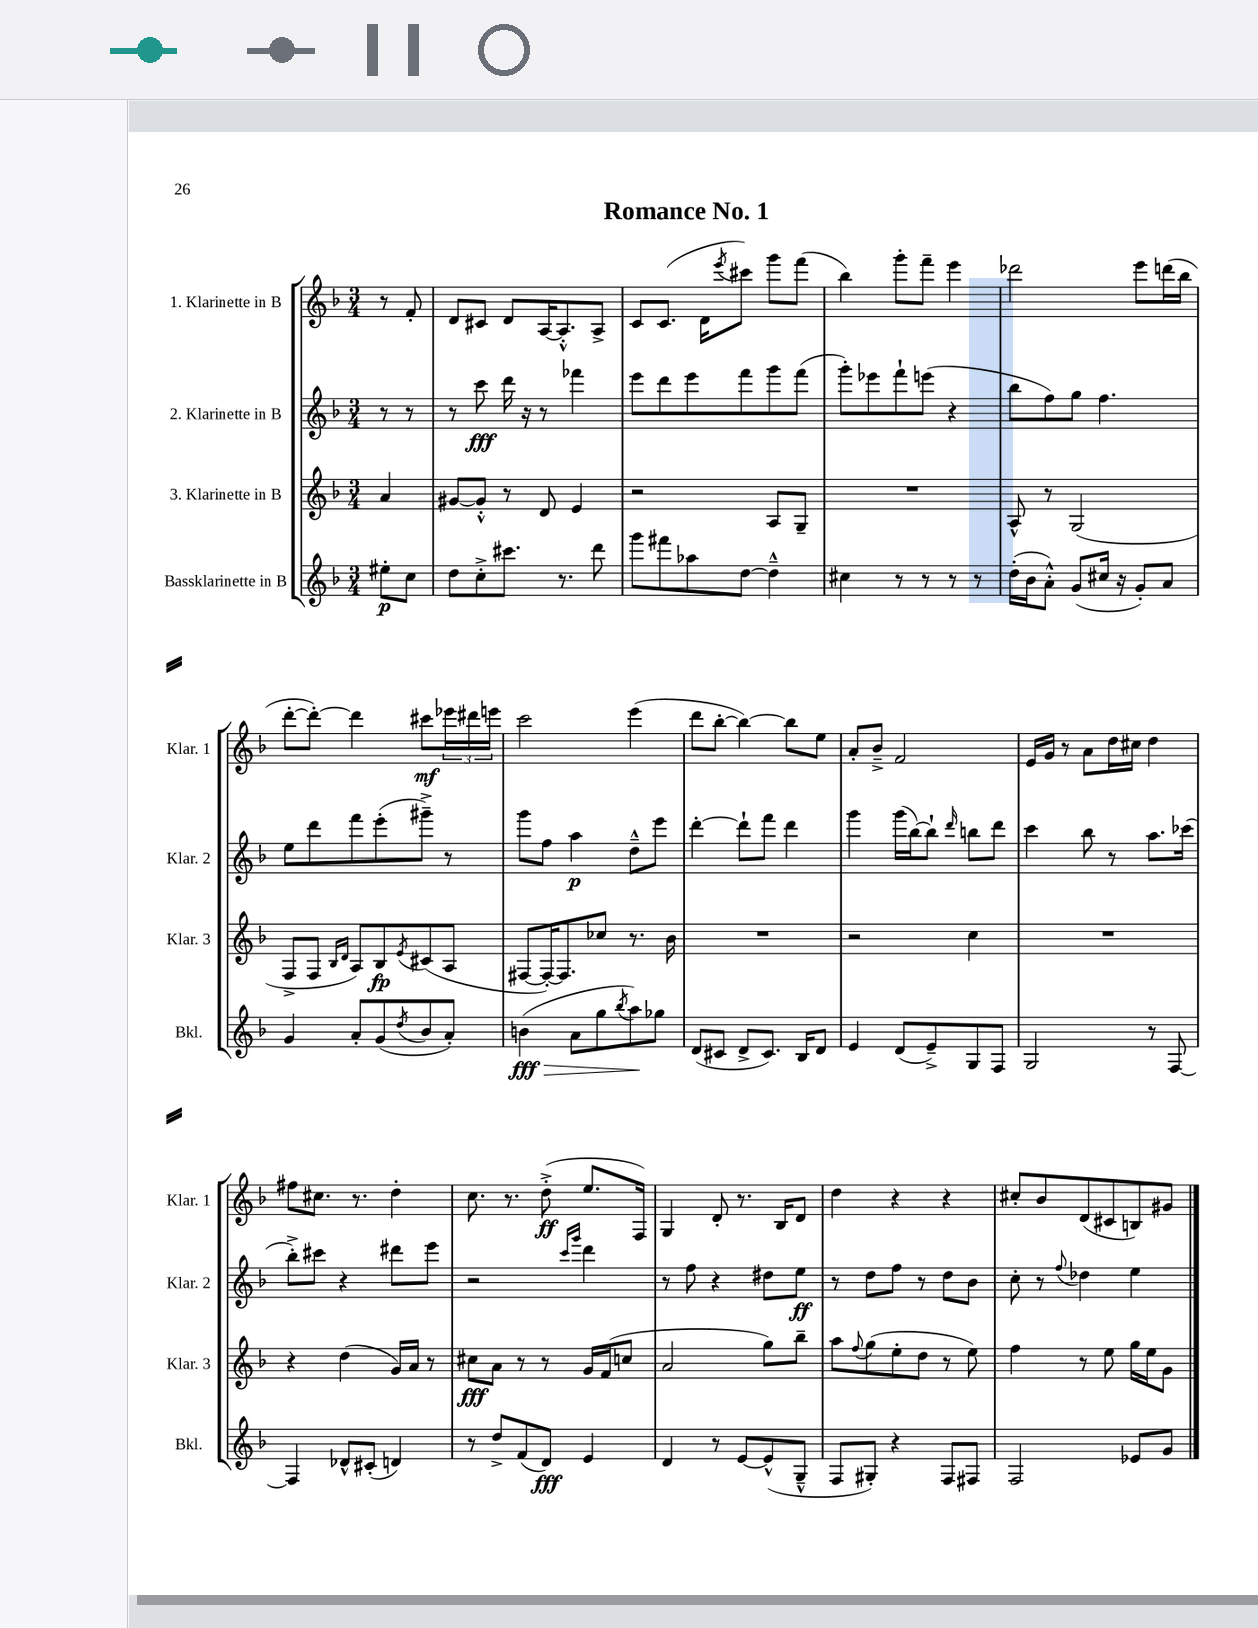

**kern	**kern	**kern	**kern
*staff4	*staff3	*staff2	*staff1
*clefG2	*clefG2	*clefG2	*clefG2
*k[b-]	*k[b-]	*k[b-]	*k[b-]
*M3/4	*M3/4	*M3/4	*M3/4
8ee#'	4a	8r	8r
8cc	.	8r	8f'
=	=	=	=
8dd	[8g#	8r	8d
8cc'^	8g#'^^]	8ccc	8c#
8.ccc#	8r	16ddd	8d
.	.	16r	.
.	8d	8r	[16A
8.r	.	.	8.A'^^]
.	4e	4fff-	.
8ddd	.	.	8A^
=	=	=	=
8ggg	2r	8eee	8c
8fff#	.	8ddd	(8.c
8aa-	.	8eee	.
.	.	.	16d
.	.	.	8qeee
[8dd	.	8fff	8ccc#)
4dd~^^]	8A	8ggg	8ggg
.	8G~	(8fff	(8fff
=	=	=	=
4cc#	2.r	8ggg')	4bb-)
.	.	8eee-	.
8r	.	8fff`	8ggg'
8r	.	(8eee	8fff~
8r	.	4r	4eee
8r	.	.	.
=	=	=	=
(16dd'	8A^^	8bb-	2ddd-
16b-	.	.	.
8a'^^)	8r	8ff)	.
(8g	(2G	8gg	.
16cc#	.	4.ff	.
16r	.	.	.
8g')	.	.	8eee
8a	.	.	(16ddd
.	.	.	16bb-
=	=	=	=
4g	8F^	8ee	[8ddd'
.	8F	8ddd	8ddd'_)
.	16qqB-	.	.
.	16qqd	.	.
8a'	8A)	8fff	4ddd]
(8g	8B-	(8eee'	.
8qdd	8qe	.	.
8b-	(8c#	8ggg#~^)	8ccc#
8a')	8A	8r	24eee-
.	.	.	24ddd#
.	.	.	24eee
=	=	=	=
(4b	[8F#	8ggg	2ccc
.	16F#'_)	8ff	.
.	8.F#]	.	.
8a	.	4aa	.
8gg	8cc-	.	.
8qbb-	.	.	.
8aa)	8.r	8dd~^^	(4eee
8gg-	.	8eee	.
.	16b-	.	.
=	=	=	=
(8d	2.r	[4ddd'	8ddd
8c#	.	.	[8bb-'
8d^	.	8ddd`]	4bb-_)
8.c#)	.	8fff	.
.	.	4ddd	8bb-]
16B-	.	.	.
8d	.	.	8ee
=	=	=	=
4e	2r	4ggg	8a'
.	.	.	8b-~^
(8d	.	(16ggg	2f
.	.	[16bb-)	.
8e~^)	.	8bb-`]	.
.	.	16qqddd	.
8G	4cc	8bb	.
8F	.	8ddd	.
=	=	=	=
2G	2.r	4ccc	16e
.	.	.	16g
.	.	.	8r
.	.	8bb-	8a
.	.	8r	16dd
.	.	.	16cc#
8r	.	8.aa	4dd
[8F	.	.	.
.	.	(16ccc-	.
=	=	=	=
4F]	4r	8bb-'^)	8ff#
.	.	8ccc#	8.cc#
8d-^^	(4dd	4r	.
.	.	.	8.r
(8c#'	.	.	.
4d)	16g)	8ddd#	4dd'
.	16a	.	.
.	8r	8eee	.
=	=	=	=
8r	8cc#	2r	8.cc
8dd^	8a	.	.
.	.	.	8.r
(8f	8r	.	.
8d)	8r	.	(8dd'^
.	.	16qqccc	.
.	.	16qqggg	.
4e	16g	4ddd	8.ee
.	(16f	.	.
.	8cc	.	.
.	.	.	16F)
=	=	=	=
4d	2a	8r	4G
.	.	8ff	.
8r	.	4r	8d'
[8e	.	.	8.r
(8e^^]	8gg)	8dd#	.
.	.	.	16B-
8G~^^	8bb-~	8ee	8d
=	=	=	=
8F	8aa	8r	4dd
.	8qqff	.	.
8G#')	(8gg	8dd	.
4r	8ee'	8ff	4r
.	8dd	8r	.
8F	8r	8dd	4r
8F#	8ee)	8b-	.
=	=	=	=
2F	4ff	8cc'	8cc#'
.	.	8r	8b-
.	.	8qqff	.
.	8r	4dd-	(8d
.	8ee	.	8c#
8e-	16gg	4ee	8B)
.	16ee	.	.
8g	8g	.	8g#
==	==	==	==
*-	*-	*-	*-
